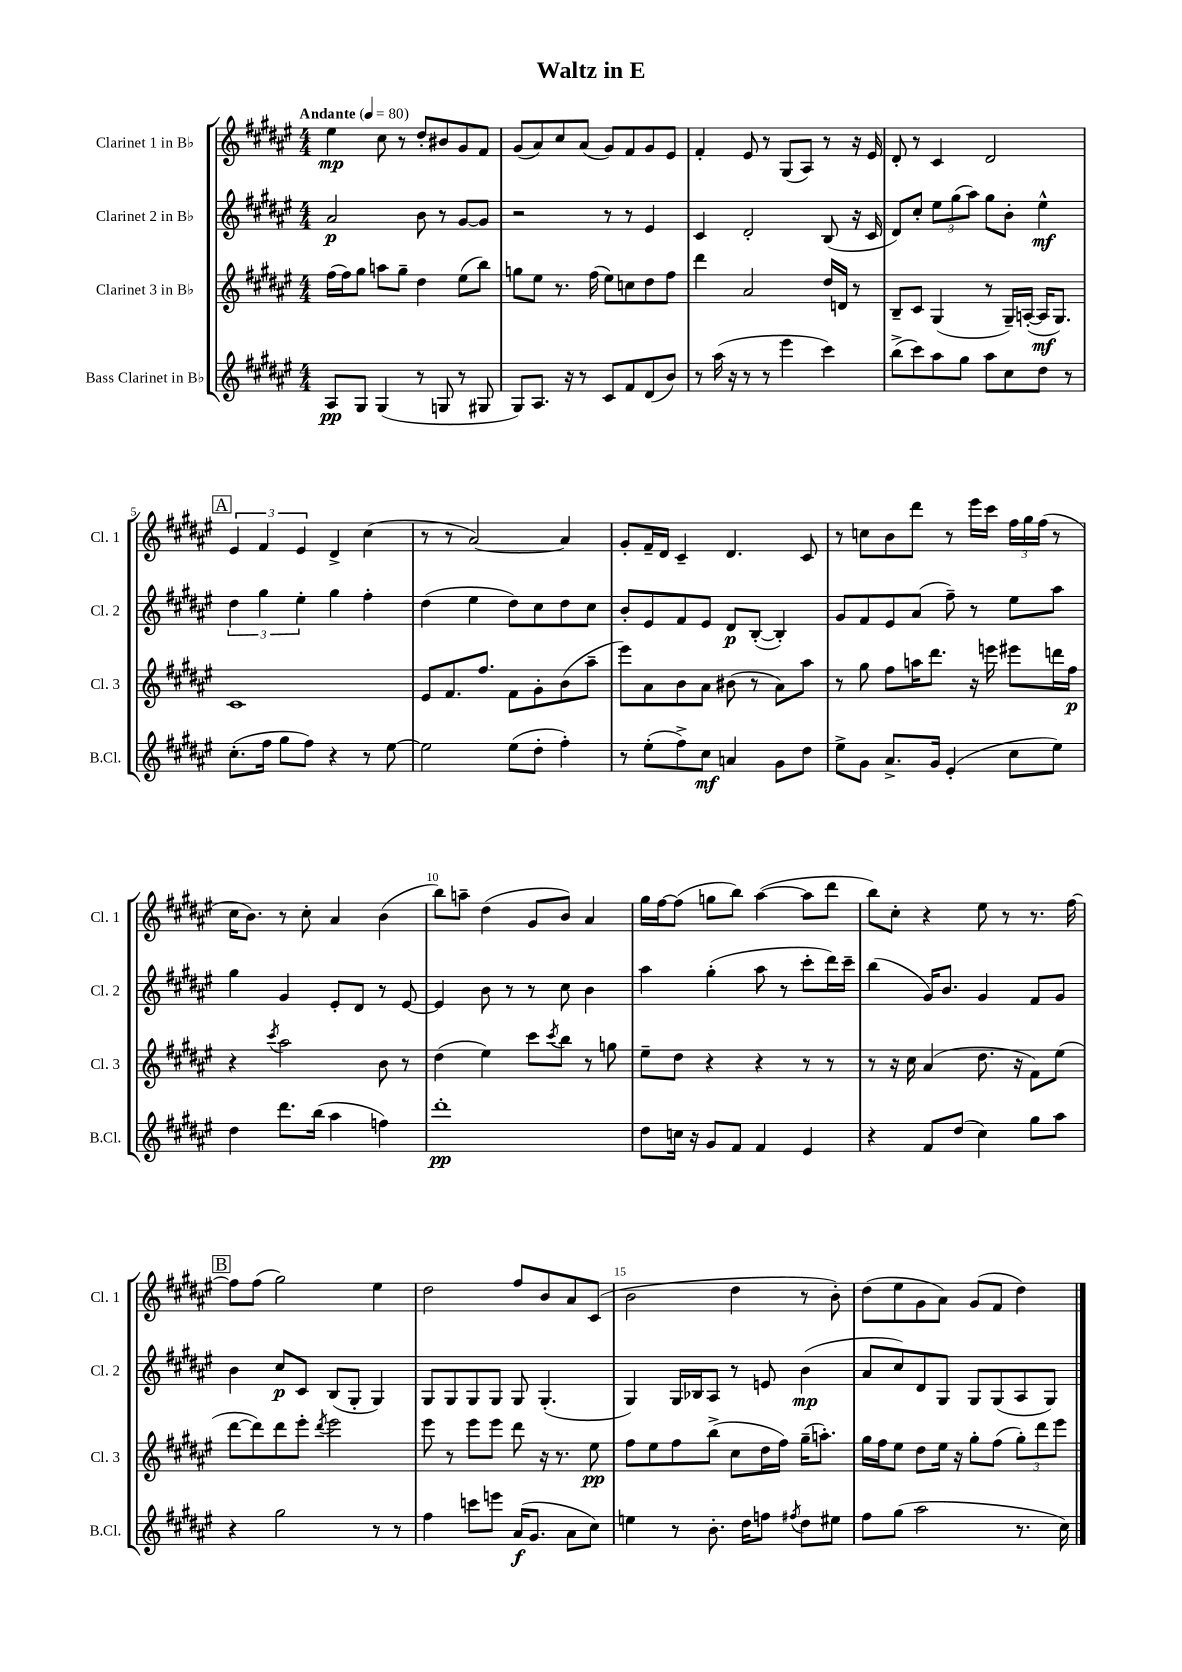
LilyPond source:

\header { title = "Waltz in E" }
<<
\new StaffGroup <<
\new Staff = "s0" \with { instrumentName = "Clarinet 1 in Bb" shortInstrumentName = "Cl. 1" } {
    \clef treble \key fis \major \numericTimeSignature \time 4/4 \tempo "Andante" 4 = 80
    eis''4\mp cis''8 r8 dis''8-. bis'8 gis'8 fis'8 |
    gis'8( ais'8) cis''8 ais'8( gis'8) fis'8 gis'8 eis'8 |
    fis'4-. eis'8 r8 gis8( ais8) r8 r16 eis'16 |
    dis'8-. r8 cis'4 dis'2 |
    \mark \markup { \box "A" } \tuplet 3/2 { eis'4 fis'4 eis'4 } dis'4-> cis''4( |
    r8 r8 ais'2~) ais'4 |
    gis'8-. fis'16-- dis'16 cis'4-- dis'4. cis'8 |
    r8 c''8 b'8 dis'''8 r8 eis'''16 cis'''16 \tuplet 3/2 { fis''16 gis''16 fis''16( } r8 |
    cis''16 b'8.) r8 cis''8-. ais'4 b'4( |
    b''8) a''8-- dis''4( gis'8 b'8) ais'4 |
    gis''16 fis''16~ fis''8( g''8 b''8) ais''4~( ais''8 dis'''8 |
    b''8) cis''8-. r4 eis''8 r8 r8. fis''16~ |
    \mark \markup { \box "B" } fis''8 fis''8( gis''2) eis''4 |
    dis''2 fis''8 b'8 ais'8 cis'8( |
    b'2 dis''4 r8 b'8-.) |
    dis''8( eis''8 gis'8 ais'8) gis'8( fis'8 dis''4) \bar "|." |
}
\new Staff = "s1" \with { instrumentName = "Clarinet 2 in Bb" shortInstrumentName = "Cl. 2" } {
    \clef treble \key fis \major \numericTimeSignature \time 4/4
    ais'2\p b'8 r8 gis'8~ gis'8 |
    r2 r8 r8 eis'4 |
    cis'4 dis'2-. b8( r16 cis'16 |
    dis'8) cis''8-. \tuplet 3/2 { eis''8 gis''8( ais''8) } gis''8 b'8-. eis''4-^\mf |
    \mark \markup { \box "A" } \tuplet 3/2 { dis''4 gis''4 eis''4-. } gis''4 fis''4-. |
    dis''4( eis''4 dis''8) cis''8 dis''8 cis''8 |
    b'8-. eis'8 fis'8 eis'8 dis'8\p b8~-.( b4-.) |
    gis'8 fis'8 eis'8 ais'8( fis''8--) r8 eis''8 ais''8 |
    gis''4 gis'4 eis'8-. dis'8 r8 eis'8~ |
    eis'4 b'8 r8 r8 cis''8 b'4 |
    ais''4 gis''4-.( ais''8 r8 cis'''8-. dis'''16) cis'''16-- |
    b''4( gis'16) b'8. gis'4 fis'8 gis'8 |
    \mark \markup { \box "B" } b'4 cis''8\p cis'8 b8( gis8-. gis4) |
    gis8 gis8 gis8 gis8 gis8 gis4.-.( |
    gis4) gis16 bes16 ais8 r8 e'8 b'4\mp( |
    ais'8 cis''8) dis'8 gis8 gis8 gis8( ais8 gis8) \bar "|." |
}
\new Staff = "s2" \with { instrumentName = "Clarinet 3 in Bb" shortInstrumentName = "Cl. 3" } {
    \clef treble \key fis \major \numericTimeSignature \time 4/4
    fis''16( fis''16) gis''8 a''8 gis''8-- dis''4 eis''8( b''8) |
    g''8 eis''8 r8. fis''16( eis''8) c''8 dis''8 fis''8 |
    dis'''4 ais'2 dis''16 d'16 r8 |
    b8-- cis'8 gis4( r8 gis16--) a16~-.( a16\mf gis8.) |
    \mark \markup { \box "A" } cis'1 |
    eis'8 fis'8. fis''8. fis'8 gis'8-. b'8( ais''8-- |
    eis'''8) ais'8 b'8 ais'8 bis'8( r8 ais'8) ais''8 |
    r8 gis''8 fis''8 a''16 dis'''8. r16 e'''16 eis'''8 d'''16 fis''16\p |
    r4 \acciaccatura { cis'''8 } ais''2 b'8 r8 |
    dis''4( eis''4) cis'''8 \acciaccatura { cis'''8 } b''8 r8 g''8 |
    eis''8-- dis''8 r4 r4 r8 r8 |
    r8 r16 cis''16 ais'4( dis''8. r16 fis'8) eis''8( |
    \mark \markup { \box "B" } dis'''8~ dis'''8) dis'''8 eis'''8-. \acciaccatura { dis'''8 } eis'''2 |
    eis'''8 r8 eis'''8 eis'''8 dis'''8 r16 r8. eis''8\pp |
    fis''8 eis''8 fis''8 b''8->( cis''8 dis''16 fis''16) gis''16--( a''8.-.) |
    gis''16 fis''16 eis''8 dis''8 eis''16 r16 gis''8-. fis''8( \tuplet 3/2 { gis''8-.) dis'''8 eis'''8 } \bar "|." |
}
\new Staff = "s3" \with { instrumentName = "Bass Clarinet in Bb" shortInstrumentName = "B.Cl." } {
    \clef treble \key fis \major \numericTimeSignature \time 4/4
    ais8\pp gis8 gis4( r8 g8 r8 gis8 |
    gis8) ais8. r16 r8 cis'8 fis'8 dis'8( b'8) |
    r8 ais''16( r16 r8 r8 eis'''4 cis'''4) |
    b''8->( cis'''8) ais''8 gis''8 ais''8 cis''8 dis''8 r8 |
    \mark \markup { \box "A" } cis''8.-.( fis''16 gis''8 fis''8) r4 r8 eis''8~ |
    eis''2 eis''8( dis''8-. fis''4-.) |
    r8 eis''8-.( fis''8->) cis''8\mf a'4 gis'8 dis''8 |
    eis''8-> gis'8 ais'8.-> gis'16 eis'4-.( cis''8 eis''8) |
    dis''4 dis'''8. b''16( ais''4 f''4) |
    dis'''1-.\pp |
    dis''8 c''16 r16 gis'8 fis'8 fis'4 eis'4 |
    r4 fis'8 dis''8( cis''4) gis''8 ais''8 |
    \mark \markup { \box "B" } r4 gis''2 r8 r8 |
    fis''4 c'''8 e'''8 ais'16\f( gis'8. ais'8 cis''8) |
    e''4 r8 b'8.-. dis''16 f''8 \acciaccatura { fis''8 } dis''8 eis''8 |
    fis''8 gis''8( ais''2 r8. cis''16) \bar "|." |
}
>>
>>
\layout { \context { \Score \override BarNumber.break-visibility = ##(#f #t #t) barNumberVisibility = #(every-nth-bar-number-visible 5) } }
